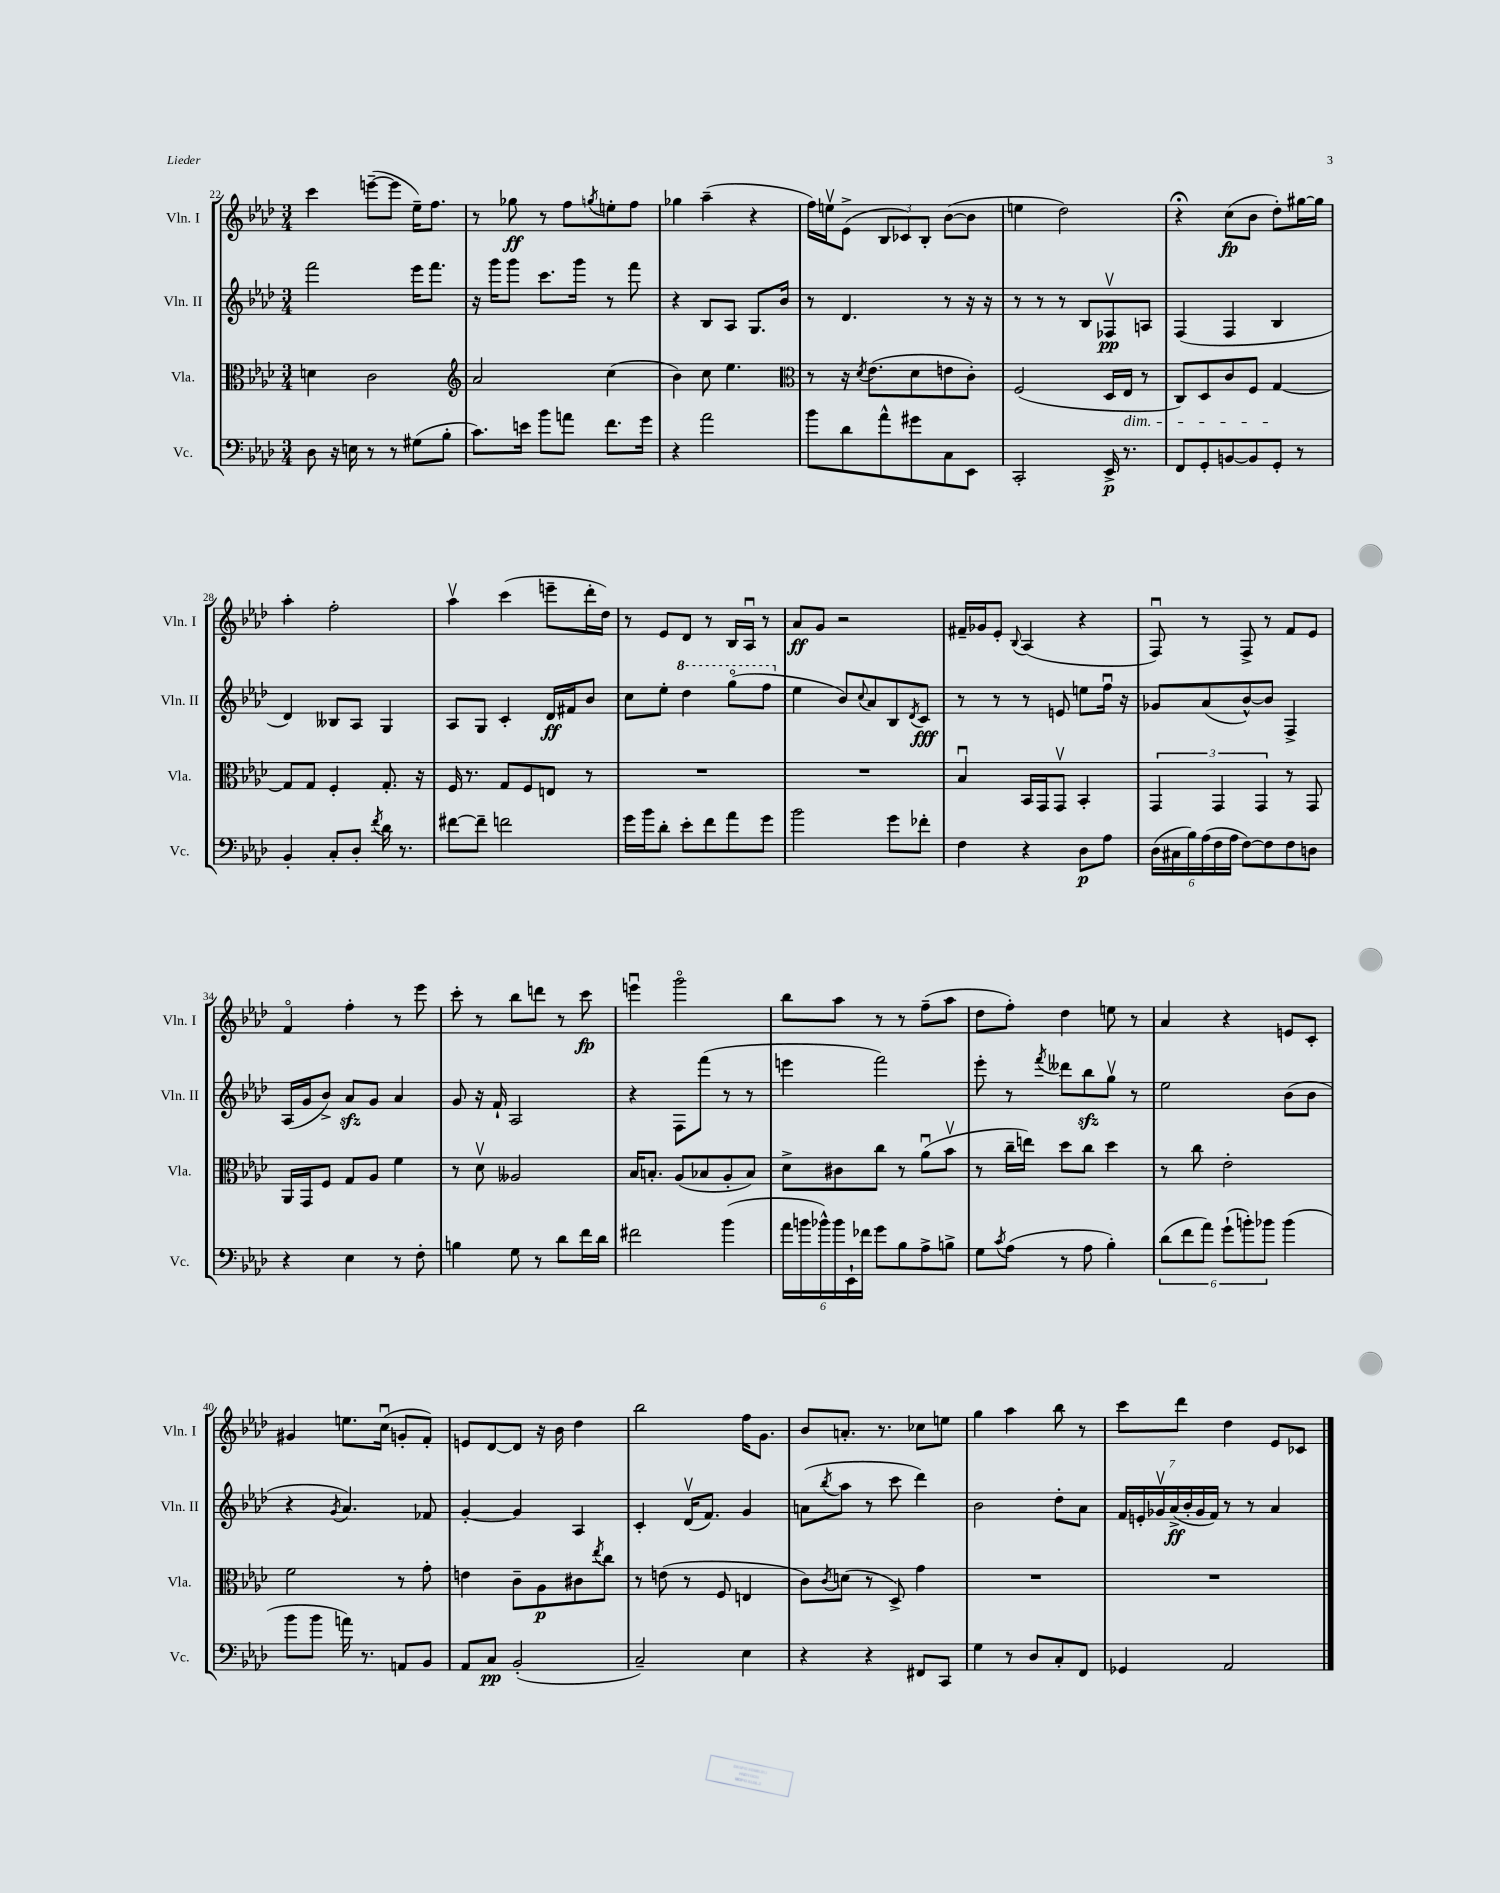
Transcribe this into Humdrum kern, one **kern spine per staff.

**kern	**kern	**kern	**kern
*staff4	*staff3	*staff2	*staff1
*clefF4	*clefC3	*clefG2	*clefG2
*k[b-e-a-d-]	*k[b-e-a-d-]	*k[b-e-a-d-]	*k[b-e-a-d-]
*M3/4	*M3/4	*M3/4	*M3/4
8D-	4d	2fff	4ccc
16r	.	.	.
16E	.	.	.
8r	2c	.	([8eee~
8r	.	.	8eee]
(8G#	.	16eee-	16ee-~)
.	.	8.fff	8.ff
8B-'	.	.	.
=	=	=	=
*	*clefG2	*	*
8.c)	2a-	16r	8r
.	.	16ggg	.
.	.	8ggg	8gg-
16e	.	.	.
8b-	.	8.ccc	8r
8a	.	.	8ff
.	.	16ggg	.
.	.	.	8qgg
8.f	(4cc	8r	8ee'
.	.	8fff	8ff
16g	.	.	.
=	=	=	=
4r	4b-)	4r	4gg-
2a-	8cc	8B-	(4aa-~
.	4.ee-	8A-	.
.	.	8.G	4r
.	.	16b-	.
=	=	=	=
*	*clefC3	*	*
8b-	8r	8r	16ff)
.	.	.	16eev
8d-	16r	4.d-	(8e-^
.	8qd-	.	.
.	(8.e-	.	.
8a-^^	.	.	12B-
.	.	.	12c-)
8g#	8d-	.	.
.	.	.	12B-'
8C	8e	8r	([8b-
8EE-	8c')	16r	8b-]
.	.	16r	.
=	=	=	=
2CC'	(2F	8r	4ee
.	.	8r	.
.	.	8r	2dd-)
.	.	8B-	.
16EE-^	16D-	8F-v	.
8.r	16E-	.	.
.	8r	8A	.
=	=	=	=
8FF	8C)	(4F	4r;
8GG'	8D-	.	.
[8BB	8c	4F	(8cc
8BB]	8F	.	8b-
8GG'	[4G	4B-	8dd-')
8r	.	.	[16gg#
.	.	.	16gg#]
=	=	=	=
4BB-'	8G]	4d-)	4aa-'
.	8G	.	.
8C'	4F'	8B--	2ff'
8D-'	.	8A-	.
8qf	.	.	.
16d-	8.G'	4G	.
8.r	.	.	.
.	16r	.	.
=	=	=	=
[8f#	16F	8A-	4aa-v
.	8.r	.	.
8f#~]	.	8G	.
2f	8G	4c'	(4ccc
.	8F	.	.
.	8E	16d-	8eee~
.	.	16f#	.
.	8r	8b-	16ddd-'
.	.	.	16dd-)
=	=	=	=
16g	2.r	8cc	8r
16b-	.	.	.
8d-'	.	8ee-'	8e-
8e-'	.	4ddd-	8d-
8f	.	.	8r
8a-	.	(8gggo	16B-
.	.	.	16A-u
8g	.	8fff	8r
=	=	=	=
2b-	2.r	4ee-	8a-
.	.	.	8g
.	.	8b-)	2r
.	.	8qqcc	.
.	.	8a-	.
8g	.	8B-	.
.	.	8qd-	.
8f-'	.	8c	.
=	=	=	=
4F	4B-u	8r	16f#~
.	.	.	16g-
.	.	8r	8e-'
.	.	.	8qqB-
4r	16BB-	8r	(4A-
.	16GG	.	.
.	8GGv	8e	.
8D-	4BB-'	8ee	4r
8A-	.	16ffu	.
.	.	16r	.
=	=	=	=
(24D-	6GG	8g-	8Fu)
24C#	.	.	.
24B-)	.	.	.
(24A-	.	(8a-	8r
24F	6GG	.	.
24A-	.	.	.
[8F)	.	[8b-^^)	8F^
.	6GG	.	.
8F]	.	8b-]	8r
8F	8r	4F^	8f
8D	8GG	.	8e-
=	=	=	=
4r	16AA-	(16A-	4fo
.	16GG	16g	.
.	8F	8b-^)	.
4E-	8G	8a-	4ff'
.	8A-	8g	.
8r	4f	4a-	8r
8F'	.	.	8eee-
=	=	=	=
4B	8r	8g	8ccc'
.	8d-v	16r	8r
.	.	16f`	.
8G	2A--	2A-	8bb-
8r	.	.	8ddd
8d-	.	.	8r
16f	.	.	8ccc
16d-	.	.	.
=	=	=	=
2f#	16B-	4r	4eeeu
.	8.B'	.	.
.	(8A-	8F	2gggo
.	8B-	(8fff	.
(4b-	8A-'	8r	.
.	8B-)	8r	.
=	=	=	=
24a-	8d-^	4eee	8bb-
24b	.	.	.
24b-^^)	.	.	.
24b-	8c#	.	8aa-
24EE-`	.	.	.
24f-	.	.	.
8g	8cc	2fff)	8r
8B-	8r	.	8r
8A-^	(8a-u	.	(8ff~
8B^	8b-v	.	8aa-
=	=	=	=
8G	8r	8eee-'	8dd-
8qc	.	.	.
(8A-	16cc~	8r	8ff')
.	16ee)	.	.
.	.	8qfff	.
8r	8dd-	8ddd--	4dd-
8A-	8cc	8bb-	.
4B-')	4dd-	8ggv	8ee
.	.	8r	8r
=	=	=	=
(12d-	8r	2ee-	4a-
12f	.	.	.
.	8cc	.	.
12a-)	.	.	.
(12g`	2e-'	.	4r
12b')	.	.	.
12b-	.	.	.
(4b-	.	(8b-	8e
.	.	8b-	8c'
=	=	=	=
8b-	2f	4r	4g#
8b-	.	.	.
.	.	8qg	.
16a)	.	4.a-)	8.ee
8.r	.	.	.
.	.	.	(16ccu
8AA	8r	.	8g'
8BB-	8g'	8f-	8f')
=	=	=	=
8AA-	4e	[4g'	8e
8C	.	.	[8d-
(2BB-'	8c~	4g]	8d-]
.	8A-	.	16r
.	.	.	16b-
.	8c#	4A-	4dd-
.	8qee-	.	.
.	8cc	.	.
=	=	=	=
2C~)	8r	4c'	2bb-
.	(8e	.	.
.	8r	(16d-v	.
.	.	8.f)	.
.	8F	.	.
4E-	4E	4g	16ff
.	.	.	8.g
=	=	=	=
4r	8c)	(8a	8b-
.	8qc	8qbb-	.
.	(8d	8aa-	8.a'
4r	8r	8r	.
.	.	.	8.r
.	8D-^)	8ccc	.
8FF#	4g	4ddd-)	8cc-
8CC	.	.	8ee
=	=	=	=
4G	2.r	2b-	4gg
8r	.	.	4aa-
8D-	.	.	.
8C'	.	8dd-'	8bb-
8FF	.	8a-	8r
=	=	=	=
4GG-	2.r	28f	8ccc
.	.	28e'	.
.	.	28g-v	.
.	.	(28a-^	.
.	.	.	8ddd-
.	.	28b-'	.
.	.	28g-	.
.	.	28f)	.
2AA-	.	8r	4dd-
.	.	8r	.
.	.	4a-	8e-
.	.	.	8c-
==	==	==	==
*-	*-	*-	*-
